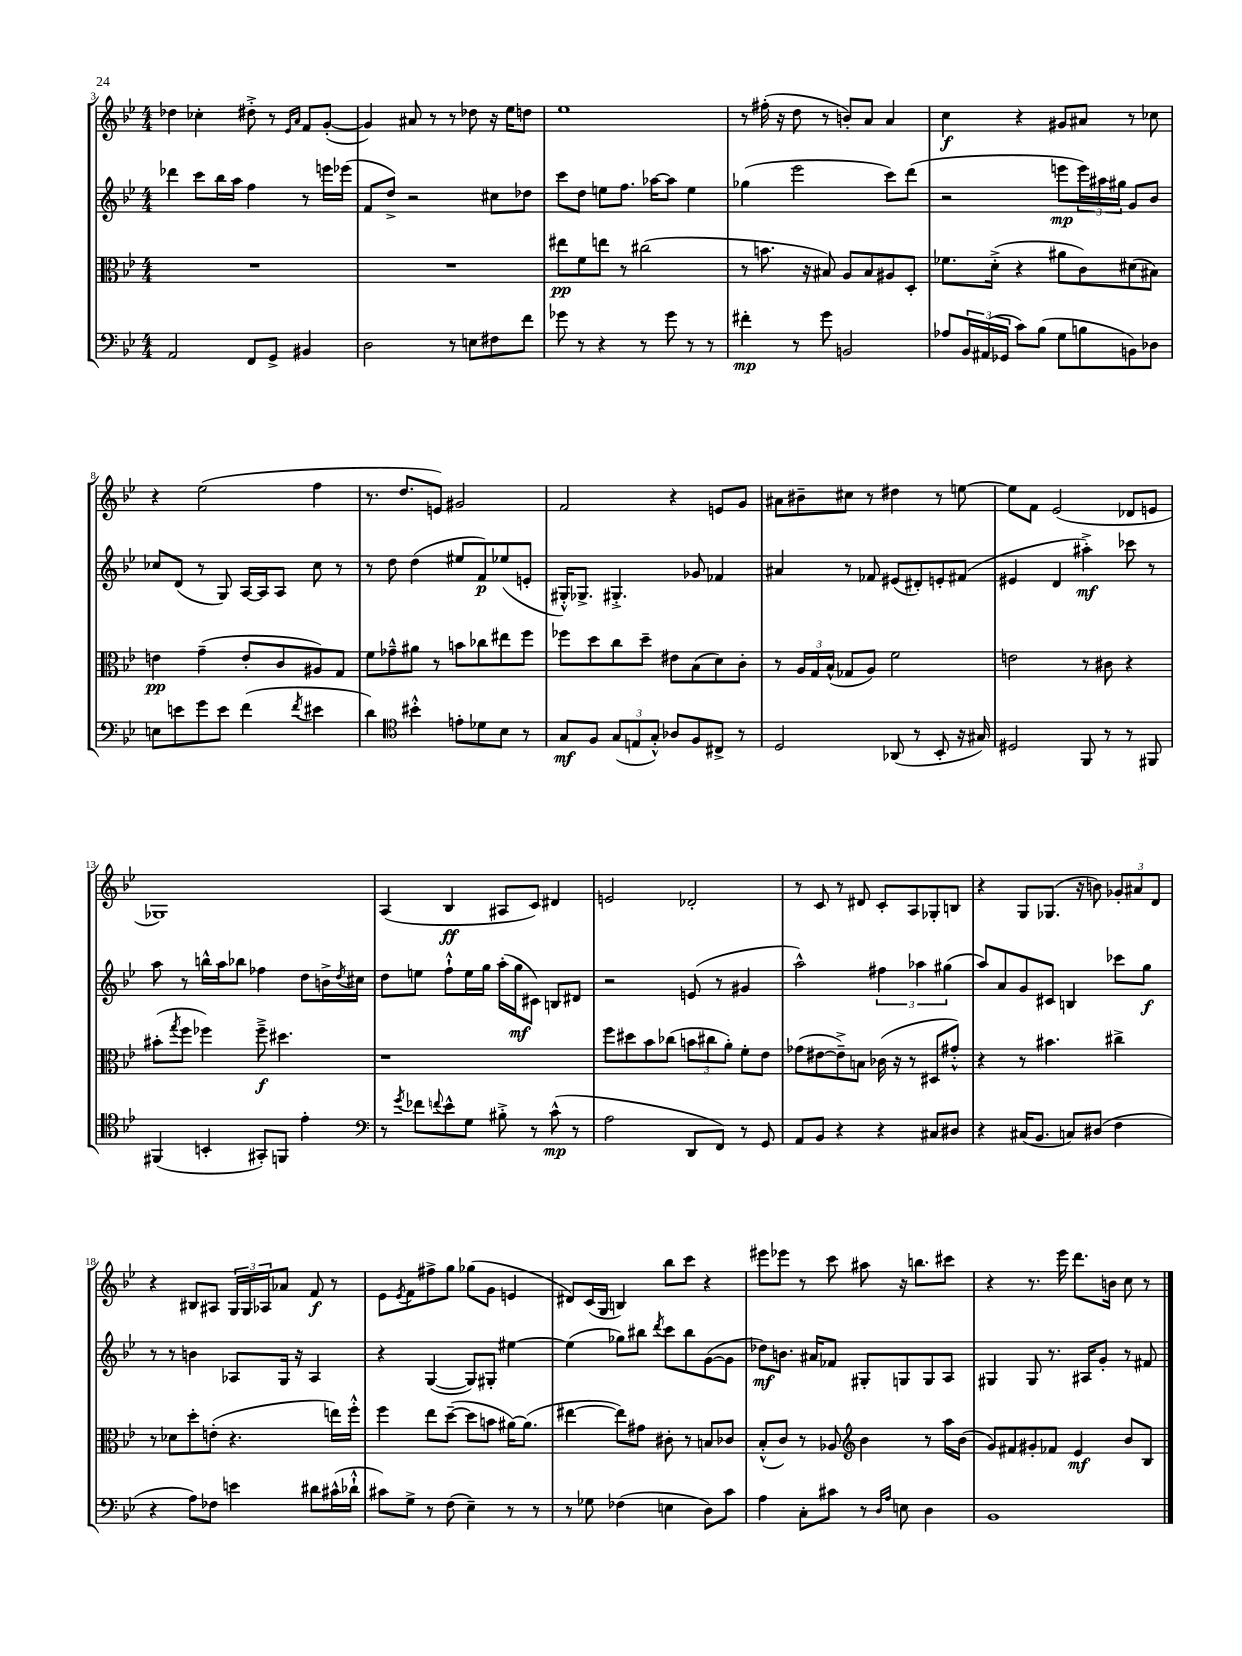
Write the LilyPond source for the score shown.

<<
\new StaffGroup <<
\new Staff = "s0" {
    \clef treble \key bes \major \numericTimeSignature \time 4/4
    des''4 ces''4-. dis''8-.-> r8 \grace { ees'16 a'16 } f'8 g'8~-.( |
    g'4) ais'8 r8 r8 des''8 r16 ees''16 d''8 |
    ees''1 |
    r8 fis''16-.( r16 d''8 r8 b'8-.) a'8 a'4 |
    c''4\f r4 gis'8 ais'8 r8 ces''8 |
    r4 ees''2( f''4 |
    r8. d''8. e'8) gis'2 |
    f'2 r4 e'8 g'8 |
    ais'8 bis'8-- cis''8 r8 dis''4 r8 e''8~ |
    e''8 f'8 ees'2( des'8 e'8 |
    ges1) |
    a4( bes4\ff ais8 c'8) dis'4 |
    e'2 des'2-. |
    r8 c'8 r8 dis'8 c'8-. a8 ges8-. b8 |
    r4 g8 ges8.( r16 b'8) \tuplet 3/2 { ges'8-. ais'8 d'8 } |
    r4 bis8 ais8 \tuplet 3/2 { g16 g16 aes16 } aes'8 f'8\f r8 |
    ees'8 \acciaccatura { ees'8 } f'8 fis''8-> g''8 ges''8( g'8 e'4 |
    dis'8) c'16( g16 b4) bes''8 c'''8 r4 |
    eis'''8 ees'''8 r8 c'''8 ais''8 r16 b''8. cis'''8 |
    r4 r8. ees'''16 d'''8. b'16 c''8 r8 \bar "|." |
}
\new Staff = "s1" {
    \clef treble \key bes \major \numericTimeSignature \time 4/4
    des'''4 c'''8 bes''16 a''16 f''4 r8 e'''16 ees'''16( |
    f'8 d''8->) r2 cis''8 des''8 |
    c'''8 d''8 e''8 f''8. aes''16~ aes''8 e''4 |
    ges''4( ees'''2 c'''8) d'''8( |
    r2 e'''8\mp \tuplet 3/2 { e'''16) ais''16 gis''16 } g'8 bes'8 |
    ces''8 d'8( r8 g8) a16~ a16 a8 ces''8 r8 |
    r8 d''8 d''4( eis''8 f'8\p) ees''8( e'8-. |
    gis16-.-^) ges8.-> gis4.-.-> ges'8 fes'4 |
    ais'4 r8 fes'8 eis'8( dis'8-.) e'8-. fis'8( |
    eis'4 d'4 ais''4-.->\mf) ces'''8 r8 |
    a''8 r8 b''16-^ a''16 bes''8 fes''4 d''8 b'16-> \acciaccatura { d''8 } cis''16 |
    d''8 e''8 f''8-!-^ e''16 g''16 a''16-.( g''16\mf cis'8) b8 dis'8 |
    r2 e'8( r8 gis'4 |
    a''2-^) \tuplet 3/2 { fis''4 aes''4 gis''4( } |
    a''8) a'8 g'8 cis'8 b4 ces'''8 g''8\f |
    r8 r8 b'4 aes8 g16 r16 aes4 |
    r4 g4~( g8) gis8-. eis''4~ |
    eis''4( ges''8) bis''8 \acciaccatura { d'''8 } c'''8 bis''8 g'8~( g'8 |
    des''8\mf) b'8. ais'16 fes'8 gis8-. g8 g8 a8 |
    gis4 gis8 r8. ais16 g'8-. r8 fis'8 \bar "|." |
}
\new Staff = "s2" {
    \clef alto \key bes \major \numericTimeSignature \time 4/4
    R1 |
    R1 |
    eis''8\pp f'8 e''8 r8 cis''2( |
    r8 b'8. r16 bis8) a8 bis8 ais8 d8-. |
    fes'8. d'16-.->( r4 ais'8 c'8) dis'8( bis8) |
    e'4\pp g'4--( e'8-. c'8 ais8) g8 |
    f'8 ges'8---^ ais'8 r8 b'8 ces''8 eis''8 f''8 |
    fes''8 d''8 c''8 d''8-- eis'8 bes8( d'8) c'8-. |
    r8 \tuplet 3/2 { a16 g16 bes16-^( } ges8 a8) f'2 |
    e'2 r8 cis'8 r4 |
    bis'8-.( \acciaccatura { g''8 } f''8 fes''4) fes''8--->\f dis''4. |
    r1 |
    f''8 dis''8 bes'8 ces''8( \tuplet 3/2 { b'8 cis''8 a'8-.) } f'8-. ees'8 |
    ges'8( eis'8~ eis'8--->) b8 ces'16( r16 r8 dis8 gis'8-.-^) |
    r4 r8 bis'4. cis''4-> |
    r8 des'8 d''8-. e'8-.( r4. e''16) f''16-.-^ |
    f''4 ees''8 d''8~--( d''8 b'8 ais'16~) ais'8.( |
    eis''4~ eis''8) gis'8 cis'8-. r8 b8 ces'8 |
    bes8-.-^( c'8) r8 aes8 \clef treble bes'4 r8 a''16 bes'16( |
    g'8) fis'8 gis'8-. fes'8 ees'4\mf bes'8 bes8 \bar "|." |
}
\new Staff = "s3" {
    \clef bass \key bes \major \numericTimeSignature \time 4/4
    a,2 f,8 g,8-> bis,4 |
    d2 r8 e8 fis8 f'8 |
    ges'8 r8 r4 r8 ges'8 r8 r8 |
    fis'4-.\mp r8 g'8 b,2 |
    aes8 \tuplet 3/2 { bes,16 ais,16( ges,16 } c'8) bes8( g8 b8 b,8) des8 |
    e8 e'8 g'8 e'8 f'4( \acciaccatura { f'8 } eis'4 |
    d'4) \clef tenor bis'4-.-^ e'8-. des'8 bes8 r8 |
    g8\mf f8 \tuplet 3/2 { g8( e8 g8-.-^) } aes8 f8 cis8-> r8 |
    d2 aes,8( r8 bes,8-. r16 gis16) |
    dis2 f,8 r8 r8 fis,8 |
    fis,4( b,4-. gis,8-.) f,8 ees'4-. |
    \clef bass r8 \acciaccatura { g'8 } fes'8 \appoggiatura { f'8 } ees'8-^ g8 bis8-.-> r8 c'8-^\mp( r8 |
    a2 d,8 f,8) r8 g,8 |
    a,8 bes,8 r4 r4 cis8 dis8 |
    r4 cis16( bes,8. c8) dis8( f4 |
    r4 a8) fes8 e'4 dis'8 cis'16-^( des'16-!-^ |
    cis'8) g8-> r8 f8( ees4--) r8 r8 |
    r8 ges8 fes4( e4 d8) c'8 |
    a4 c8-. cis'8 r8 \grace { d16 a16 } e8 d4 |
    bes,1 \bar "|." |
}
>>
>>
\layout { \context { \Score currentBarNumber = #3 } }
